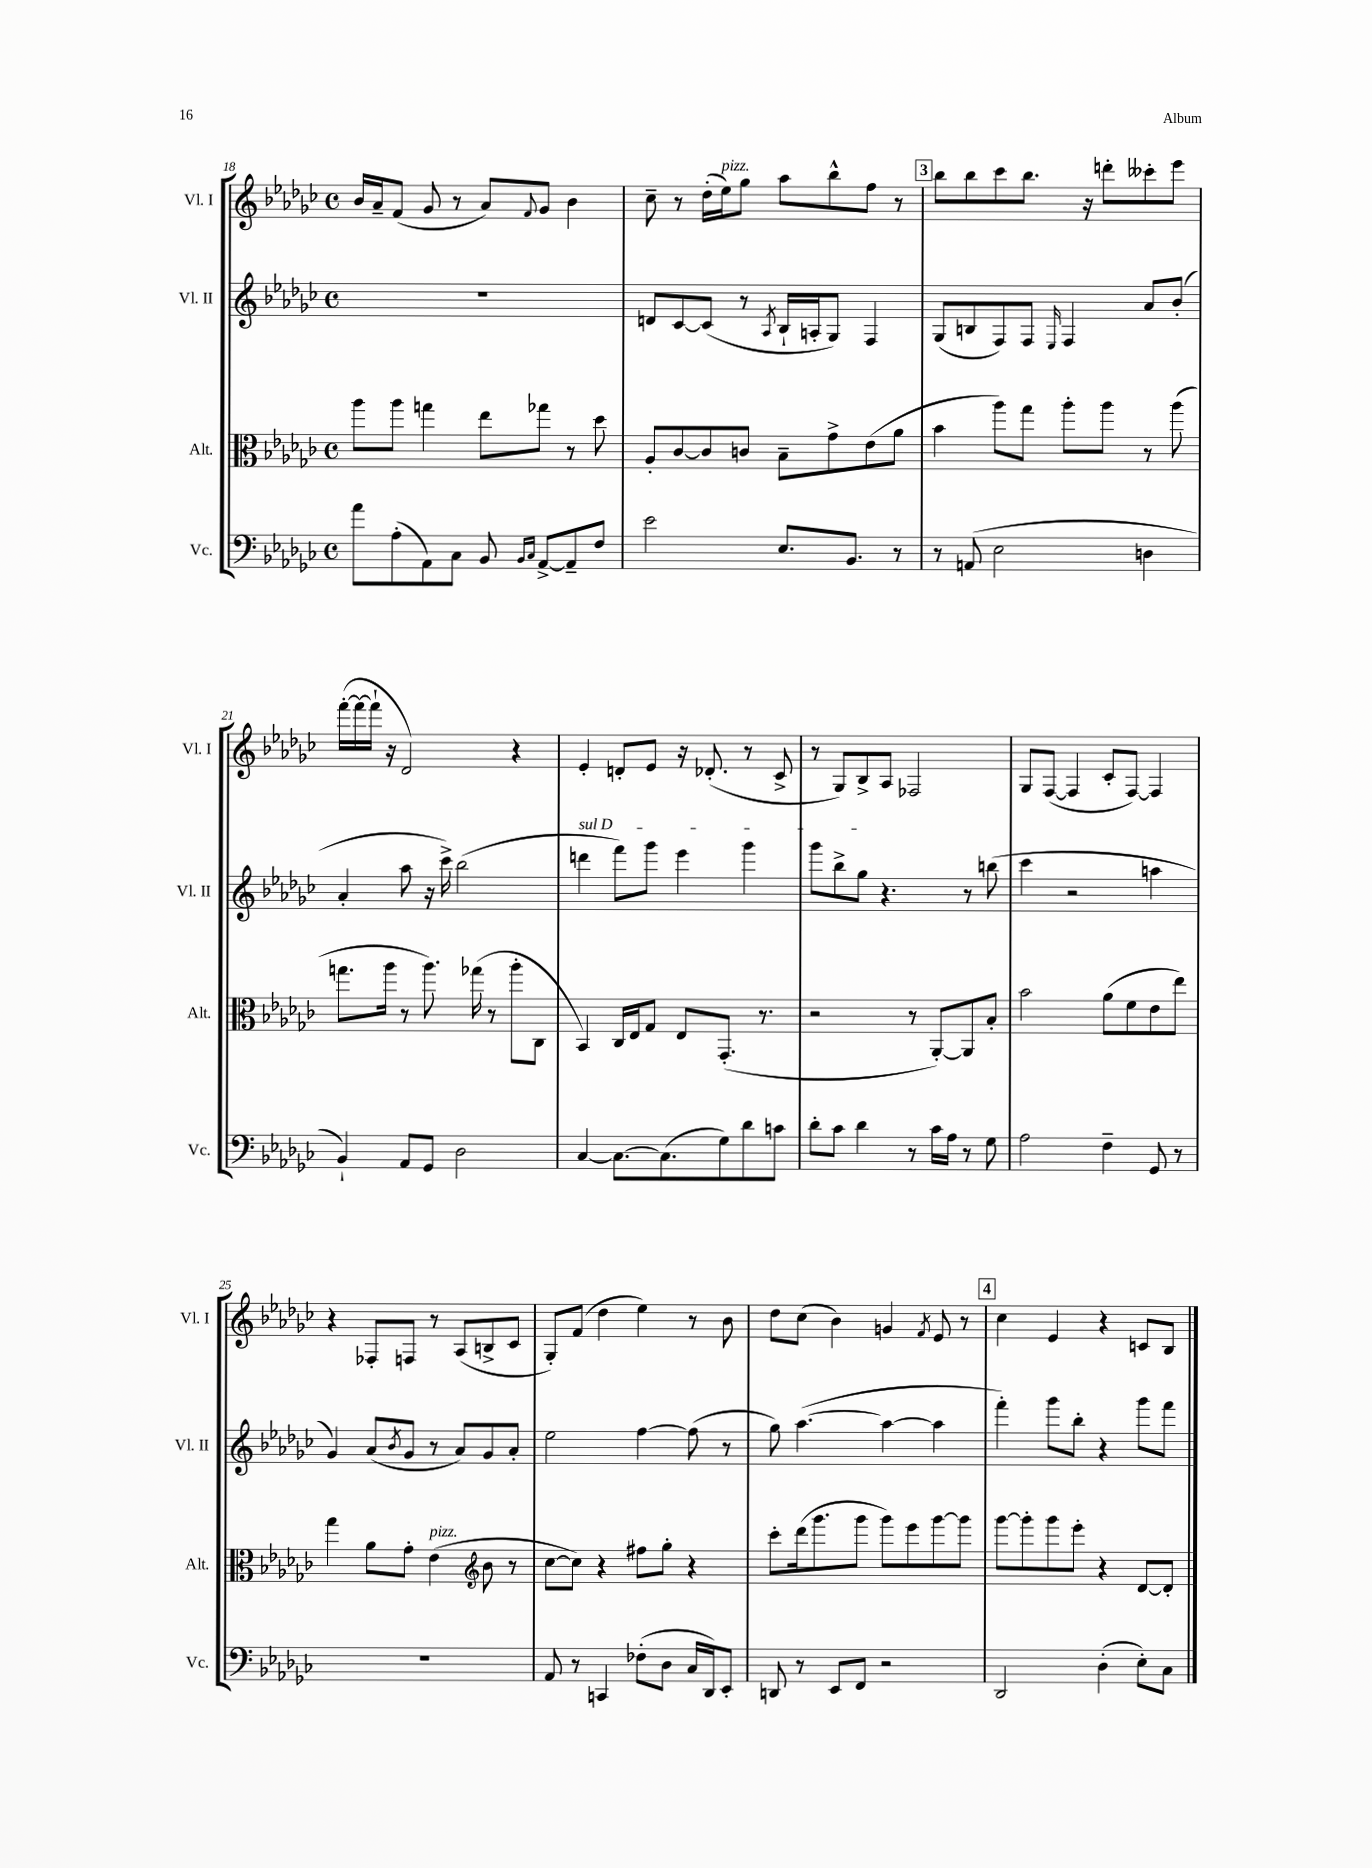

**kern	**kern	**kern	**kern
*part4	*part3	*part2	*part1
*staff4	*staff3	*staff2	*staff1
*I"Vc.	*I"Alt.	*I"Vl. II	*I"Vl. I
*I'Vc.	*I'Alt.	*I'Vl. II	*I'Vl. I
*clefF4	*clefC3	*clefG2	*clefG2
*k[b-e-a-d-g-c-]	*k[b-e-a-d-g-c-]	*k[b-e-a-d-g-c-]	*k[b-e-a-d-g-c-]
*M4/4	*M4/4	*M4/4	*M4/4
*met(c)	*met(c)	*met(c)	*met(c)
=18	=18	=18	=18
8a-\L	8aa-\L	1r	16b-/LL
.	.	.	16a-~/J
(8A-'\	8aa-\J	.	(8f/J
8AA-\)	4ggn\	.	8g-/
8C-\J	.	.	8r
8BB-/	8ee-\L	.	8a-/L)
16qqBB-/LL	.	.	.
16qqC-/JJ	.	.	8qqf/
[8AA-^/L	8gg-X\J	.	8g-/J
8AA-~/]	8r	.	4b-\
8F/J	8dd-\	.	.
=19	=19	=19	=19
2e-\	8A-'/L	8dn/L	8cc-~\
.	[8c-/	[8c-/	8r
.	8c-/]	(8c-/J]	(16dd-'\LL
!	!	!	!LO:TX:a:i:t=pizz.
.	.	.	16ee-\J)
.	8cn/J	8r	8gg-\J
.	.	8qA-/	.
8.E-/L	8B-~\L	16B-`/LL	8aa-\L
.	.	16An'/J	.
.	8g-^\	8G-/J)	8bb-^^\
8.BB-/J	.	.	.
.	(8e-\	4F/	8ff\J
8r	8a-\J	.	8r
!!LO:REH:place=s1:t=3
=20	=20	=20	=20
8r	4b-\	(8G-/L	8bb-\L
(8AAn/	.	8Bn/	8bb-\
2E-\	8aa-\L)	8F/)	8ccc-\
.	8gg-\J	8F/J	8.bb-\J
.	.	16qqE-/	.
.	8aa-'\L	4F/	.
.	.	.	16r
.	8aa-\J	.	8dddn'\L
4Dn\	8r	8a-/L	8ccc--X'\
.	(8aa-\	(8b-'/J	8eee-\J
!!LO:LB:g=z
=21	=21	=21	=21
4BB-`/)	8.ggn\L	4a-'/	([16fff'\LL
.	.	.	16fff\_
.	.	.	16fff`\JJ]
.	16aa-\Jk	.	16r
8AA-/L	8r	8aa-\	2d-/)
8GG-/J	8.aa-\)	16r	.
.	.	16ccc-^\)	.
2D-\	.	(2bb-\	.
.	(16gg-X\	.	.
.	8r	.	.
.	8aa-'\L	.	4r
.	8C-\J	.	.
=22	=22	=22	=22
!	!	!LO:TX:a:i:t=sul D	!
[4C-/	4BB-/)	4dddn\	4e-'/
8.C-\L_	16C-/LL	8fff\L)	8dn'/L
.	16E-/J	.	.
.	8G-/J	8ggg-\J	8e-/J
(8.C-\]	.	.	.
.	8E-/L	4eee-\	16r
.	.	.	(8.d-X'/
8G-\)	(8.GG-'/J	.	.
8d-\	.	4ggg-\	8r
.	8.r	.	.
8cn\J	.	.	8c-^/
=23	=23	=23	=23
8d-'\L	2r	8ggg-\L	8r
8c-\J	.	8bb-^\	8G-/L)
4d-\	.	8gg-\J	8B-^/
.	.	4.r	8A-/J
8r	8r	.	2F-X/
16c-\LL	[8AA-'/L)	.	.
16A-\JJ	.	.	.
8r	8AA-/]	8r	.
8G-\	8B-'/J	(8bbn\	.
=24	=24	=24	=24
2A-\	2b-\	4ccc-\	8G-/L
.	.	.	([8F/J
.	.	2r	4F/]
4F~\	(8a-\L	.	8c-'/L
.	8f\	.	[8F/J)
8GG-/	8e-\	4aan\	4F/]
8r	8ee-\J)	.	.
!!LO:LB:g=z
=25	=25	=25	=25
1r	4gg-\	4g-/)	4r
.	8a-\L	(8a-/L	8F-X'/L
.	.	8qb-/	.
.	8g-'\J	8g-/J	8Fn/J
!	!LO:TX:a:i:t=pizz.	!	!
.	(4e-\	8r	8r
.	.	8a-/L)	(8A-/L
*	*clefG2	*	*
.	8b-\	8g-/	8Bn^/
.	8r	8a-'/J	8c-/J
=26	=26	=26	=26
8AA-/	[8cc-\L	2ee-\	8G-'/L)
8r	8cc-\J])	.	(8f/J
4CCn/	4r	.	4dd-\
(8F-X'\L	8ff#X\L	[4ff\	4ee-\)
8D-\J	8gg-'\J	.	.
16C-/LL	4r	(8ff\]	8r
16DD-/J)	.	.	.
8EE-'/J	.	8r	8b-\
=27	=27	=27	=27
8DDn/	8ccc-'\L	8gg-\)	8dd-\L
8r	(16ddd-\k	([4.aa-\	(8cc-\J
.	8.ggg-\	.	.
8EE-/L	.	.	4b-\)
8FF/J	8ggg-\J	.	.
2r	8ggg-\L)	4aa-\_	4gn/
.	8eee-\	.	.
.	.	.	8qf/
.	[8ggg-\	4aa-\]	8e-/
.	8ggg-\J]	.	8r
!!LO:REH:place=s1:t=4
=28	=28	=28	=28
2DD-/	[8ggg-\L	4fff'\)	4cc-\
.	8ggg-'\]	.	.
.	8ggg-\	8ggg-\L	4e-/
.	8eee-'\J	8bb-'\J	.
(4D-'\	4r	4r	4r
8E-'\L)	[8d-/L	8ggg-\L	8cn/L
8C-\J	8d-'/J]	8fff\J	8B-/J
==	==	==	==
*-	*-	*-	*-
